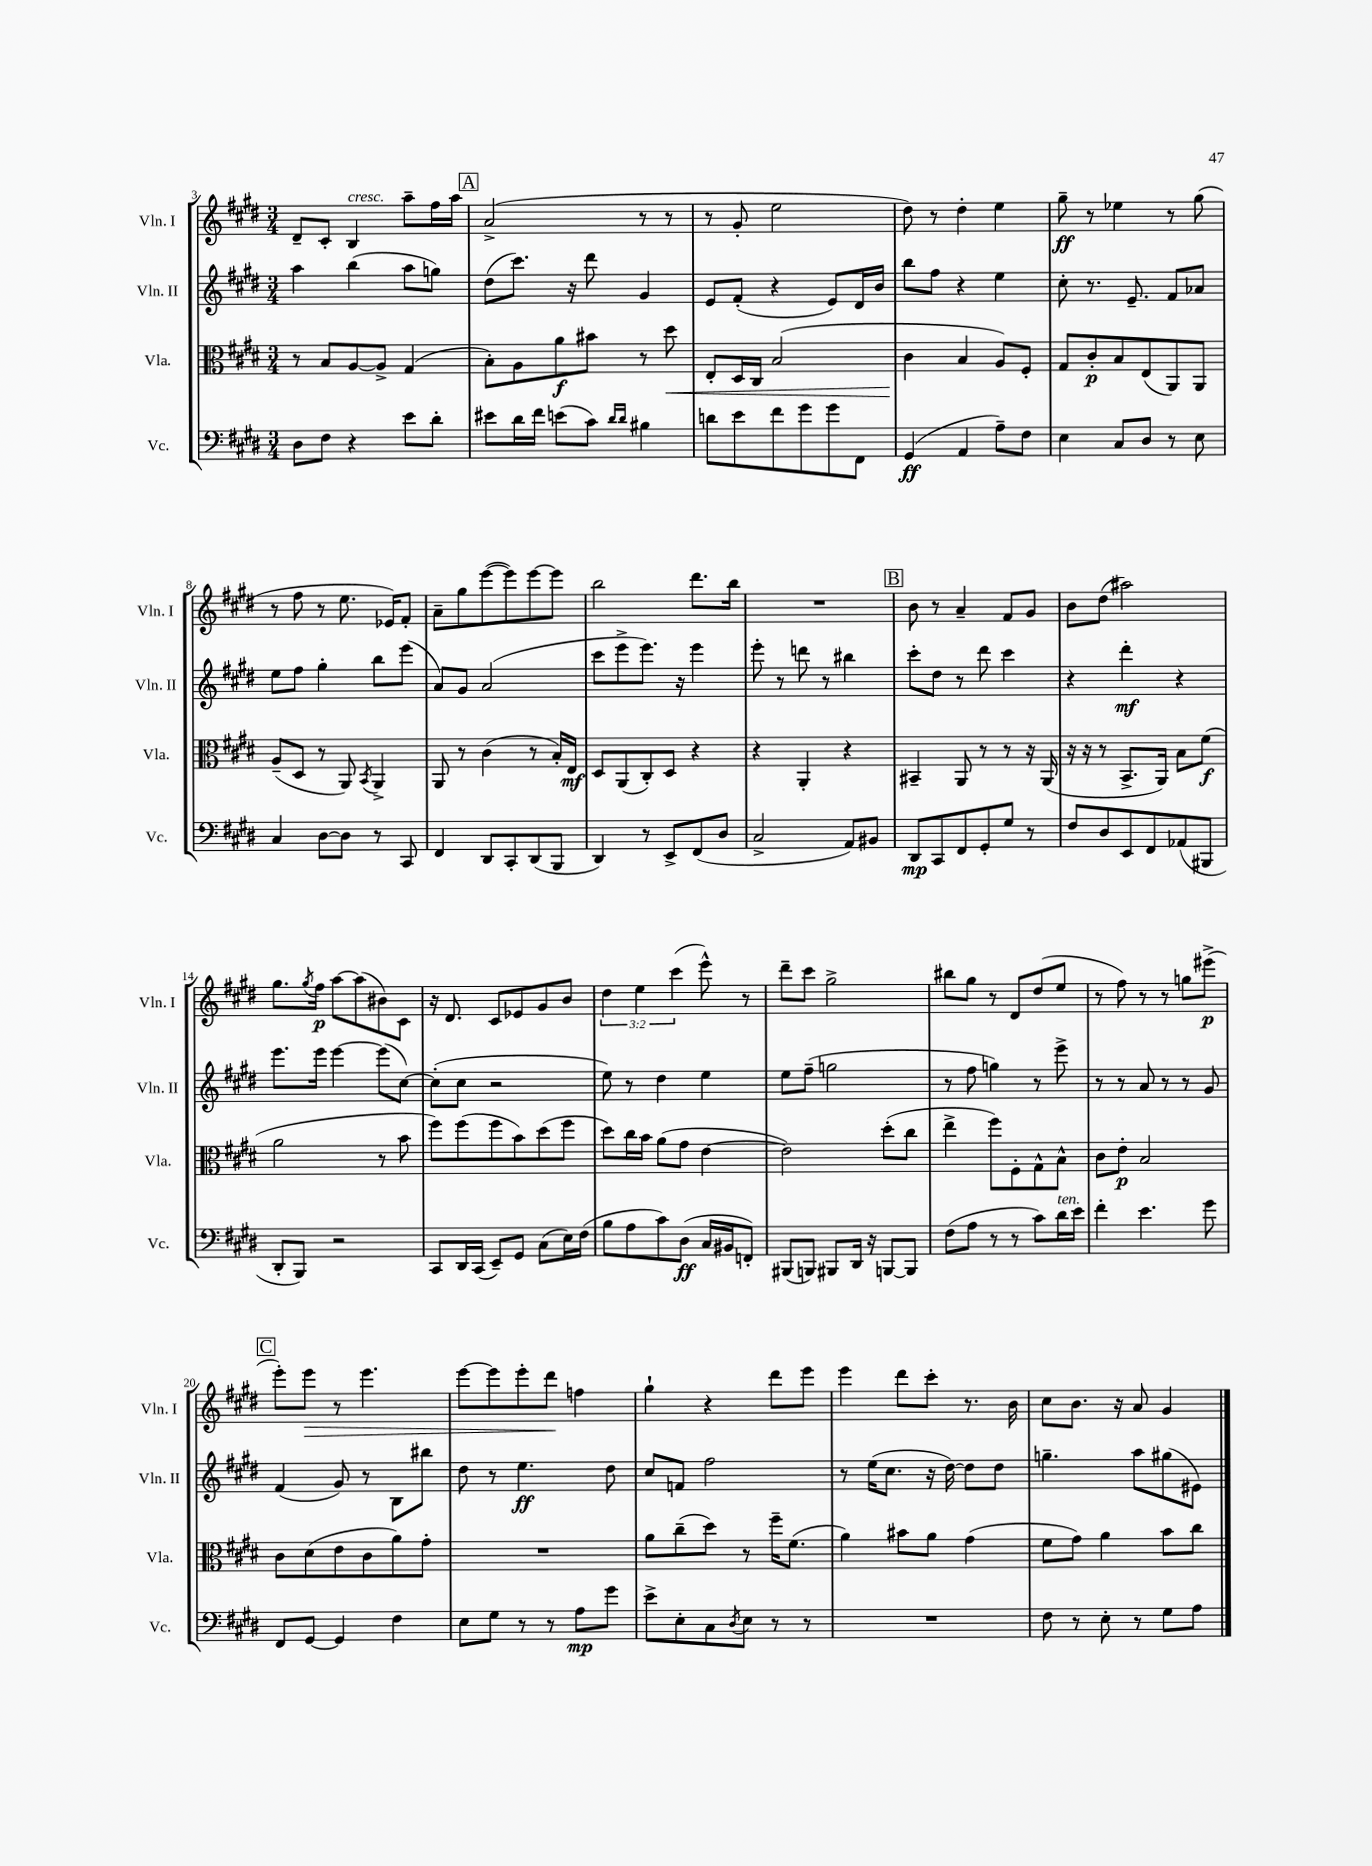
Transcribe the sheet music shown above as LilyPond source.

<<
\new StaffGroup <<
\new Staff = "s0" \with { instrumentName = "Vln. I" shortInstrumentName = "Vln. I" } {
    \clef treble \key e \major \numericTimeSignature \time 3/4 \override Staff.TupletNumber.text = #tuplet-number::calc-fraction-text
    dis'8-- cis'8-. b4^\markup { \italic "cresc." } a''8-- fis''16 a''16 |
    \mark \markup { \box "A" } a'2->( r8 r8 |
    r8 gis'8-. e''2 |
    dis''8) r8 dis''4-. e''4 |
    gis''8--\ff r8 ees''4 r8 gis''8( |
    r8 fis''8 r8 e''8. ees'16) fis'8-. |
    a'8-- gis''8 e'''8~( e'''8) e'''8~ e'''8 |
    b''2 dis'''8. b''16 |
    R2. |
    \mark \markup { \box "B" } b'8 r8 a'4-- fis'8 gis'8 |
    b'8 dis''8( ais''2) |
    gis''8. \acciaccatura { gis''8 } fis''16\p a''8~ a''8( bis'8) cis'8 |
    r16 dis'8. cis'8 ees'8 gis'8 b'8 |
    \tuplet 3/2 { dis''4 e''4 cis'''4( } e'''8-^) r8 |
    dis'''8-- cis'''8 gis''2-> |
    bis''8 gis''8 r8 dis'8 dis''8( e''8 |
    r8 fis''8) r8 r8 g''8 eis'''8->\p( |
    \mark \markup { \box "C" } e'''8-.) e'''8\> r8 e'''4. |
    e'''8~ e'''8 e'''8-. dis'''8\! f''4 |
    gis''4-! r4 dis'''8 e'''8 |
    e'''4 dis'''8 cis'''8-. r8. b'16 |
    cis''8 b'8. r16 a'8 gis'4 \bar "|." |
}
\new Staff = "s1" \with { instrumentName = "Vln. II" shortInstrumentName = "Vln. II" } {
    \clef treble \key e \major \numericTimeSignature \time 3/4
    a''4 b''4( a''8 g''8) |
    \mark \markup { \box "A" } dis''8( cis'''8.) r16 dis'''8 gis'4 |
    e'8 fis'8-.( r4 e'8) dis'16 b'16 |
    b''8 fis''8 r4 e''4 |
    cis''8-. r8. e'8.-- fis'8 aes'8 |
    e''8 fis''8 gis''4-. b''8 e'''8( |
    a'8) gis'8 a'2( |
    cis'''8 e'''8-> e'''8.) r16 e'''4 |
    e'''8-. r8 d'''8 r8 bis''4 |
    \mark \markup { \box "B" } cis'''8-. dis''8 r8 dis'''8 cis'''4 |
    r4 dis'''4-.\mf r4 |
    e'''8. e'''16 e'''4~ e'''8( cis''8~) |
    cis''8-.( cis''8 r2 |
    e''8) r8 dis''4 e''4 |
    e''8 fis''8--( g''2 |
    r8 fis''8 g''4) r8 e'''8-> |
    r8 r8 a'8 r8 r8 gis'8 |
    \mark \markup { \box "C" } fis'4( gis'8) r8 b8 bis''8 |
    dis''8 r8 e''4.\ff dis''8 |
    cis''8 f'8 fis''2 |
    r8 e''16( cis''8. r16 dis''16~) dis''8 dis''8 |
    g''4.-- a''8 gis''8( eis'8) \bar "|." |
}
\new Staff = "s2" \with { instrumentName = "Vla." shortInstrumentName = "Vla." } {
    \clef alto \key e \major \numericTimeSignature \time 3/4
    r8 b8 a8~ a8-> gis4( |
    \mark \markup { \box "A" } b8-.) a8 a'8\f bis'8 r8 dis''8\< |
    e8-. dis16 cis16 b2( |
    cis'4\! b4 a8) fis8-. |
    gis8 cis'8-.\p b8 e8( a,8) a,8 |
    a8--( dis8 r8 a,8) \acciaccatura { b,8 } a,4-> |
    a,8 r8 cis'4( r8 b16-.) e16\mf |
    dis8 a,8( cis8-.) dis8 r4 |
    r4 a,4-. r4 |
    \mark \markup { \box "B" } bis,4-- a,8 r8 r8 r16 a,16( |
    r16 r16 r8 b,8.-> a,16) b8 fis'8\f( |
    a'2 r8 b'8 |
    fis''8) fis''8( fis''8 b'8) dis''8( fis''8 |
    dis''8) cis''16 b'16 a'8( gis'8 e'4~ |
    e'2) dis''8-.( cis''8 |
    e''4-> fis''8) fis8-. gis8-^ b8-^ |
    cis'8 e'8-.\p b2 |
    \mark \markup { \box "C" } cis'8 dis'8( e'8 cis'8 a'8) gis'8-. |
    R2. |
    a'8 cis''8--( dis''8) r8 fis''16-- fis'8.( |
    a'4) bis'8 a'8 gis'4( |
    fis'8 gis'8) a'4 b'8 cis''8 \bar "|." |
}
\new Staff = "s3" \with { instrumentName = "Vc." shortInstrumentName = "Vc." } {
    \clef bass \key e \major \numericTimeSignature \time 3/4
    dis8 fis8 r4 e'8 dis'8-. |
    \mark \markup { \box "A" } eis'8 dis'16 fis'16 e'8( cis'8) \grace { dis'16 dis'16 } bis4 |
    d'8 e'8 fis'8 gis'8 gis'8 fis,8 |
    gis,4\ff( a,4 a8--) fis8 |
    e4 cis8 dis8 r8 e8 |
    cis4 dis8~ dis8 r8 cis,8 |
    fis,4 dis,8 cis,8-. dis,8( b,,8 |
    dis,4) r8 e,8-> fis,8( dis8 |
    cis2-> a,8) bis,8 |
    \mark \markup { \box "B" } dis,8\mp cis,8 fis,8 gis,8-. gis8 r8 |
    fis8 dis8 e,8 fis,8 aes,8( bis,,8 |
    dis,8-. b,,8) r2 |
    cis,8 dis,16 cis,16( e,8--) gis,8 cis8( e16) fis16( |
    b8 a8 cis'8) dis8\ff( cis16 bis,16 f,8-.) |
    bis,,8( b,,8) bis,,8 dis,16 r16 b,,8~ b,,8 |
    fis8( a8 r8 r8 cis'8) dis'16^\markup { \italic "ten." } e'16 |
    fis'4-. e'4. gis'8 |
    \mark \markup { \box "C" } fis,8 gis,8~ gis,4 fis4 |
    e8 gis8 r8 r8 a8\mp gis'8 |
    e'8-> e8-. cis8 \acciaccatura { dis8 } e8 r8 r8 |
    R2. |
    fis8 r8 e8-. r8 gis8 a8 \bar "|." |
}
>>
>>
\layout { \context { \Score currentBarNumber = #3 } }
